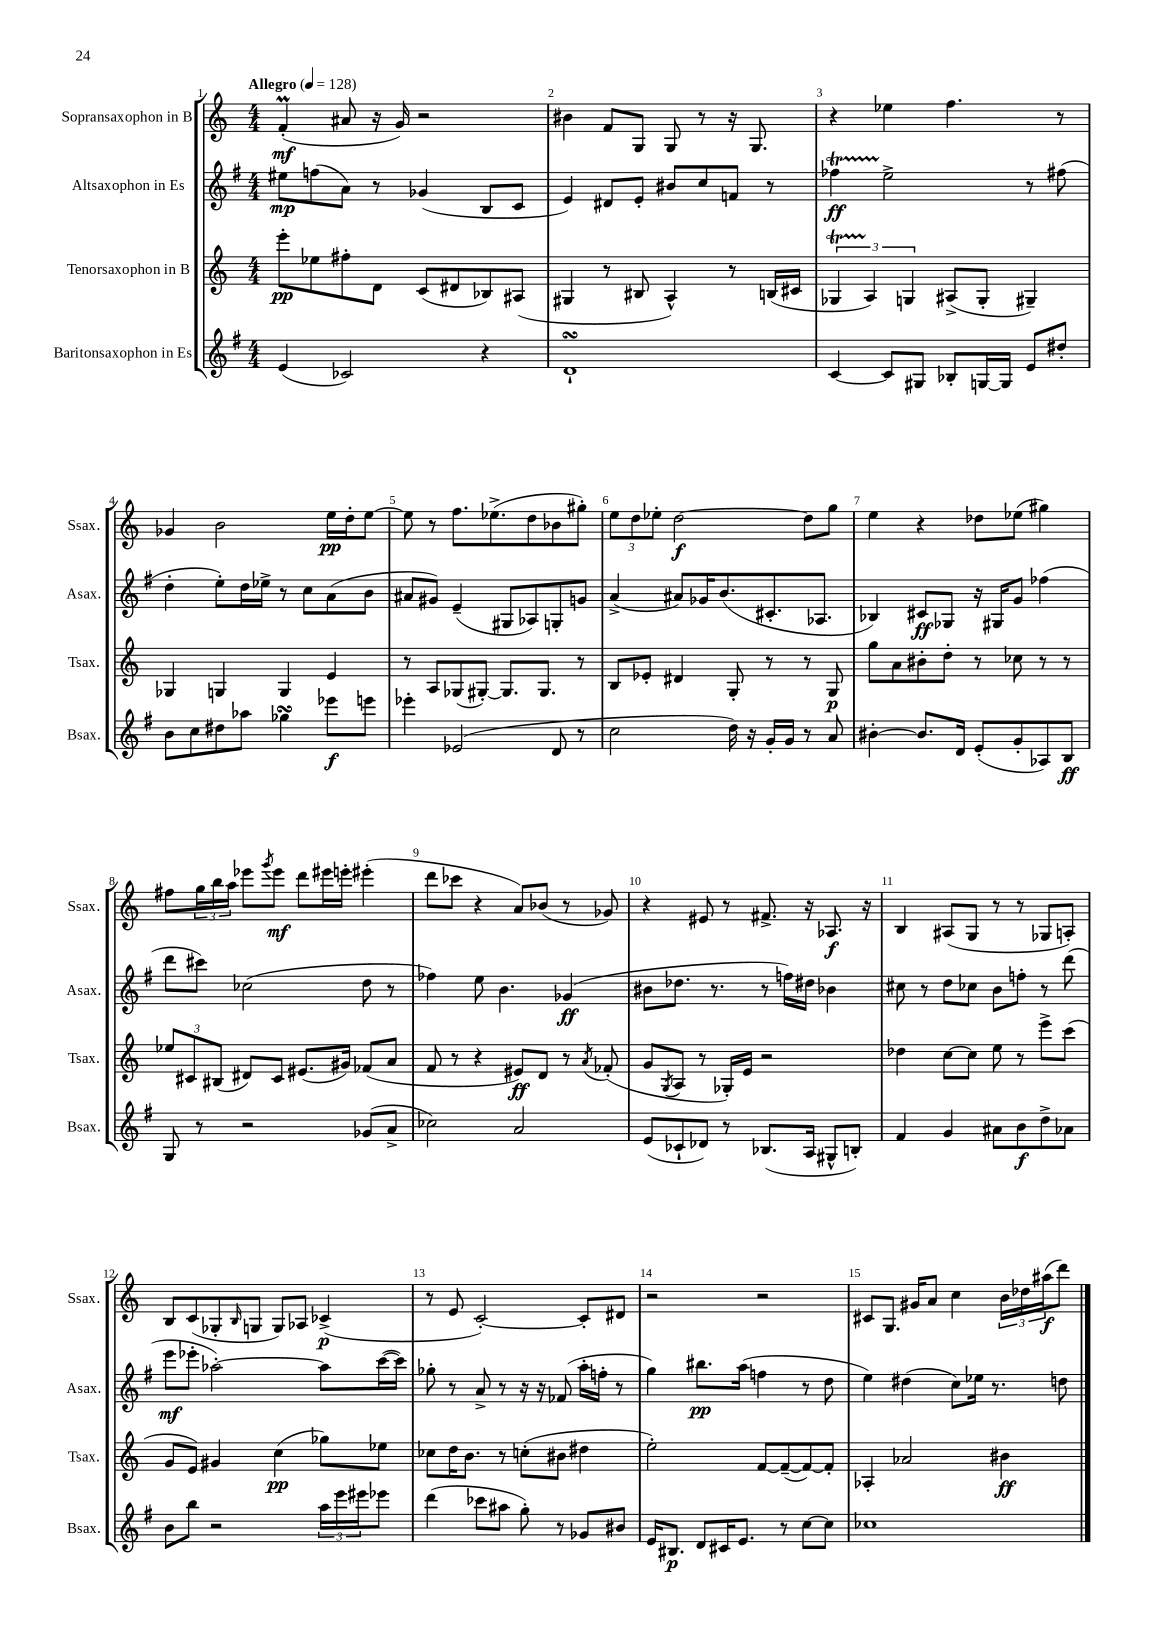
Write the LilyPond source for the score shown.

<<
\new StaffGroup <<
\new Staff = "s0" \with { instrumentName = "Sopransaxophon in B" shortInstrumentName = "Ssax." } {
    \clef treble \key c \major \numericTimeSignature \time 4/4 \tempo "Allegro" 4 = 128
    f'4-.\prall\mf( ais'8 r16 g'16) r2 |
    bis'4 f'8 g8 g8 r8 r16 g8. |
    r4 ees''4 f''4. r8 |
    ges'4 b'2 e''16\pp d''16-. e''8~ |
    e''8 r8 f''8. ees''8.->( d''8 bes'8 gis''8-.) |
    \tuplet 3/2 { e''8 d''8 ees''8-. } d''2~\f d''8 g''8 |
    e''4 r4 des''8 ees''8( gis''4) |
    fis''8 \tuplet 3/2 { g''16 b''16 a''16 } ees'''8 \acciaccatura { g'''8 } ees'''8\mf d'''8 eis'''16 e'''16-. eis'''4-.( |
    d'''8 ces'''8 r4 a'8) bes'8( r8 ges'8) |
    r4 eis'8 r8 fis'8.-> r16 aes8.\f r16 |
    b4 ais8( g8 r8 r8 ges8 a8-.) |
    b8 c'8( ges8-. \grace { b16 } g8 g8) aes8 ces'4->\p( |
    r8 e'8 c'2~-.) c'8-. dis'8 |
    r2 r2 |
    cis'8 g8. gis'16 a'8 c''4 \tuplet 3/2 { b'16 des''16 ais''16\f( } d'''8) \bar "|." |
}
\new Staff = "s1" \with { instrumentName = "Altsaxophon in Es" shortInstrumentName = "Asax." } {
    \clef treble \key g \major \numericTimeSignature \time 4/4
    eis''8\mp f''8( a'8) r8 ges'4( b8 c'8 |
    e'4) dis'8 e'8-. bis'8 c''8 f'8 r8 |
    fes''4\startTrillSpan\ff e''2->\stopTrillSpan r8 fis''8( |
    d''4-. e''8-.) d''16 ees''16-> r8 c''8 a'8( b'8 |
    ais'8 gis'8) e'4--( gis8 aes8) g8-. g'8 |
    a'4->( ais'8) ges'16 b'8.( cis'8.-. aes8. |
    bes4) cis'8\ff ges8 r16 gis16 g'8 fes''4( |
    d'''8 cis'''8) ces''2( d''8 r8 |
    fes''4) e''8 b'4. ges'4\ff( |
    bis'8 des''8. r8. r8 f''16) dis''16 bes'4 |
    cis''8 r8 d''8 ces''8 b'8 f''8-. r8 d'''8( |
    e'''8\mf ees'''8-. aes''2~-.) aes''8 c'''16~( c'''16) |
    ges''8-. r8 a'8-> r8 r16 r16 fes'8( a''16-. f''16-. r8 |
    g''4) bis''8.\pp a''16( f''4 r8 d''8 |
    e''4) dis''4( c''8) ees''16 r8. d''8 \bar "|." |
}
\new Staff = "s2" \with { instrumentName = "Tenorsaxophon in B" shortInstrumentName = "Tsax." } {
    \clef treble \key c \major \numericTimeSignature \time 4/4
    e'''8-.\pp ees''8 fis''8-. d'8 c'8( dis'8 bes8) ais8( |
    gis4 r8 bis8 a4-^) r8 b16( cis'16 |
    \tuplet 3/2 { ges4\startTrillSpan a4\stopTrillSpan) g4 } ais8->( g8-. gis4--) |
    ges4 g4 g4 e'4 |
    r8 a8 ges8( gis8~-.) gis8. gis8. r8 |
    b8 ees'8-. dis'4 g8-. r8 r8 g8\p |
    g''8 a'8 bis'8-. d''8-. r8 ces''8 r8 r8 |
    \tuplet 3/2 { ees''8 cis'8 bis8( } dis'8) cis'8 eis'8.( gis'16) fes'8( a'8 |
    f'8 r8 r4 eis'8\ff) d'8 r8 \acciaccatura { a'8 } fes'8-.( |
    g'8 \acciaccatura { g8 } a8 r8 ges16-.) e'16 r2 |
    des''4 c''8~ c''8 e''8 r8 e'''8-> c'''8( |
    g'8 e'8) gis'4 c''4\pp( ges''8) ees''8 |
    ces''8 d''16 b'8. r8 c''8-.( bis'8 dis''4 |
    e''2-.) f'8~ f'8~--( f'8~) f'8-. |
    aes4-. aes'2 bis'4\ff \bar "|." |
}
\new Staff = "s3" \with { instrumentName = "Baritonsaxophon in Es" shortInstrumentName = "Bsax." } {
    \clef treble \key g \major \numericTimeSignature \time 4/4
    e'4( ces'2) r4 |
    d'1-!\turn |
    c'4~ c'8 gis8 bes8-. g16~ g16 e'8 dis''8-. |
    b'8 c''8 dis''8 aes''8 ges''4\turn ees'''8\f e'''8 |
    ees'''4-. ees'2( d'8 r8 |
    c''2 d''16) r16 g'16-. g'16 r8 a'8 |
    bis'4~-. bis'8. d'16 e'8-.( g'8-. aes8) b8\ff |
    g8 r8 r2 ges'8( a'8-> |
    ces''2) a'2 |
    e'8( ces'8-! des'8) r8 bes8.( a16 gis8-^ b8-.) |
    fis'4 g'4 ais'8 b'8\f d''8-> aes'8 |
    b'8 b''8 r2 \tuplet 3/2 { a''16 e'''16 eis'''16 } ees'''8 |
    d'''4( ces'''8 ais''8 g''8-.) r8 ges'8 bis'8 |
    e'16 bis8.\p d'8 cis'16 e'8. r8 c''8~ c''8 |
    ces''1 \bar "|." |
}
>>
>>
\layout { \context { \Score \override BarNumber.break-visibility = ##(#f #t #t) barNumberVisibility = #all-bar-numbers-visible } }
